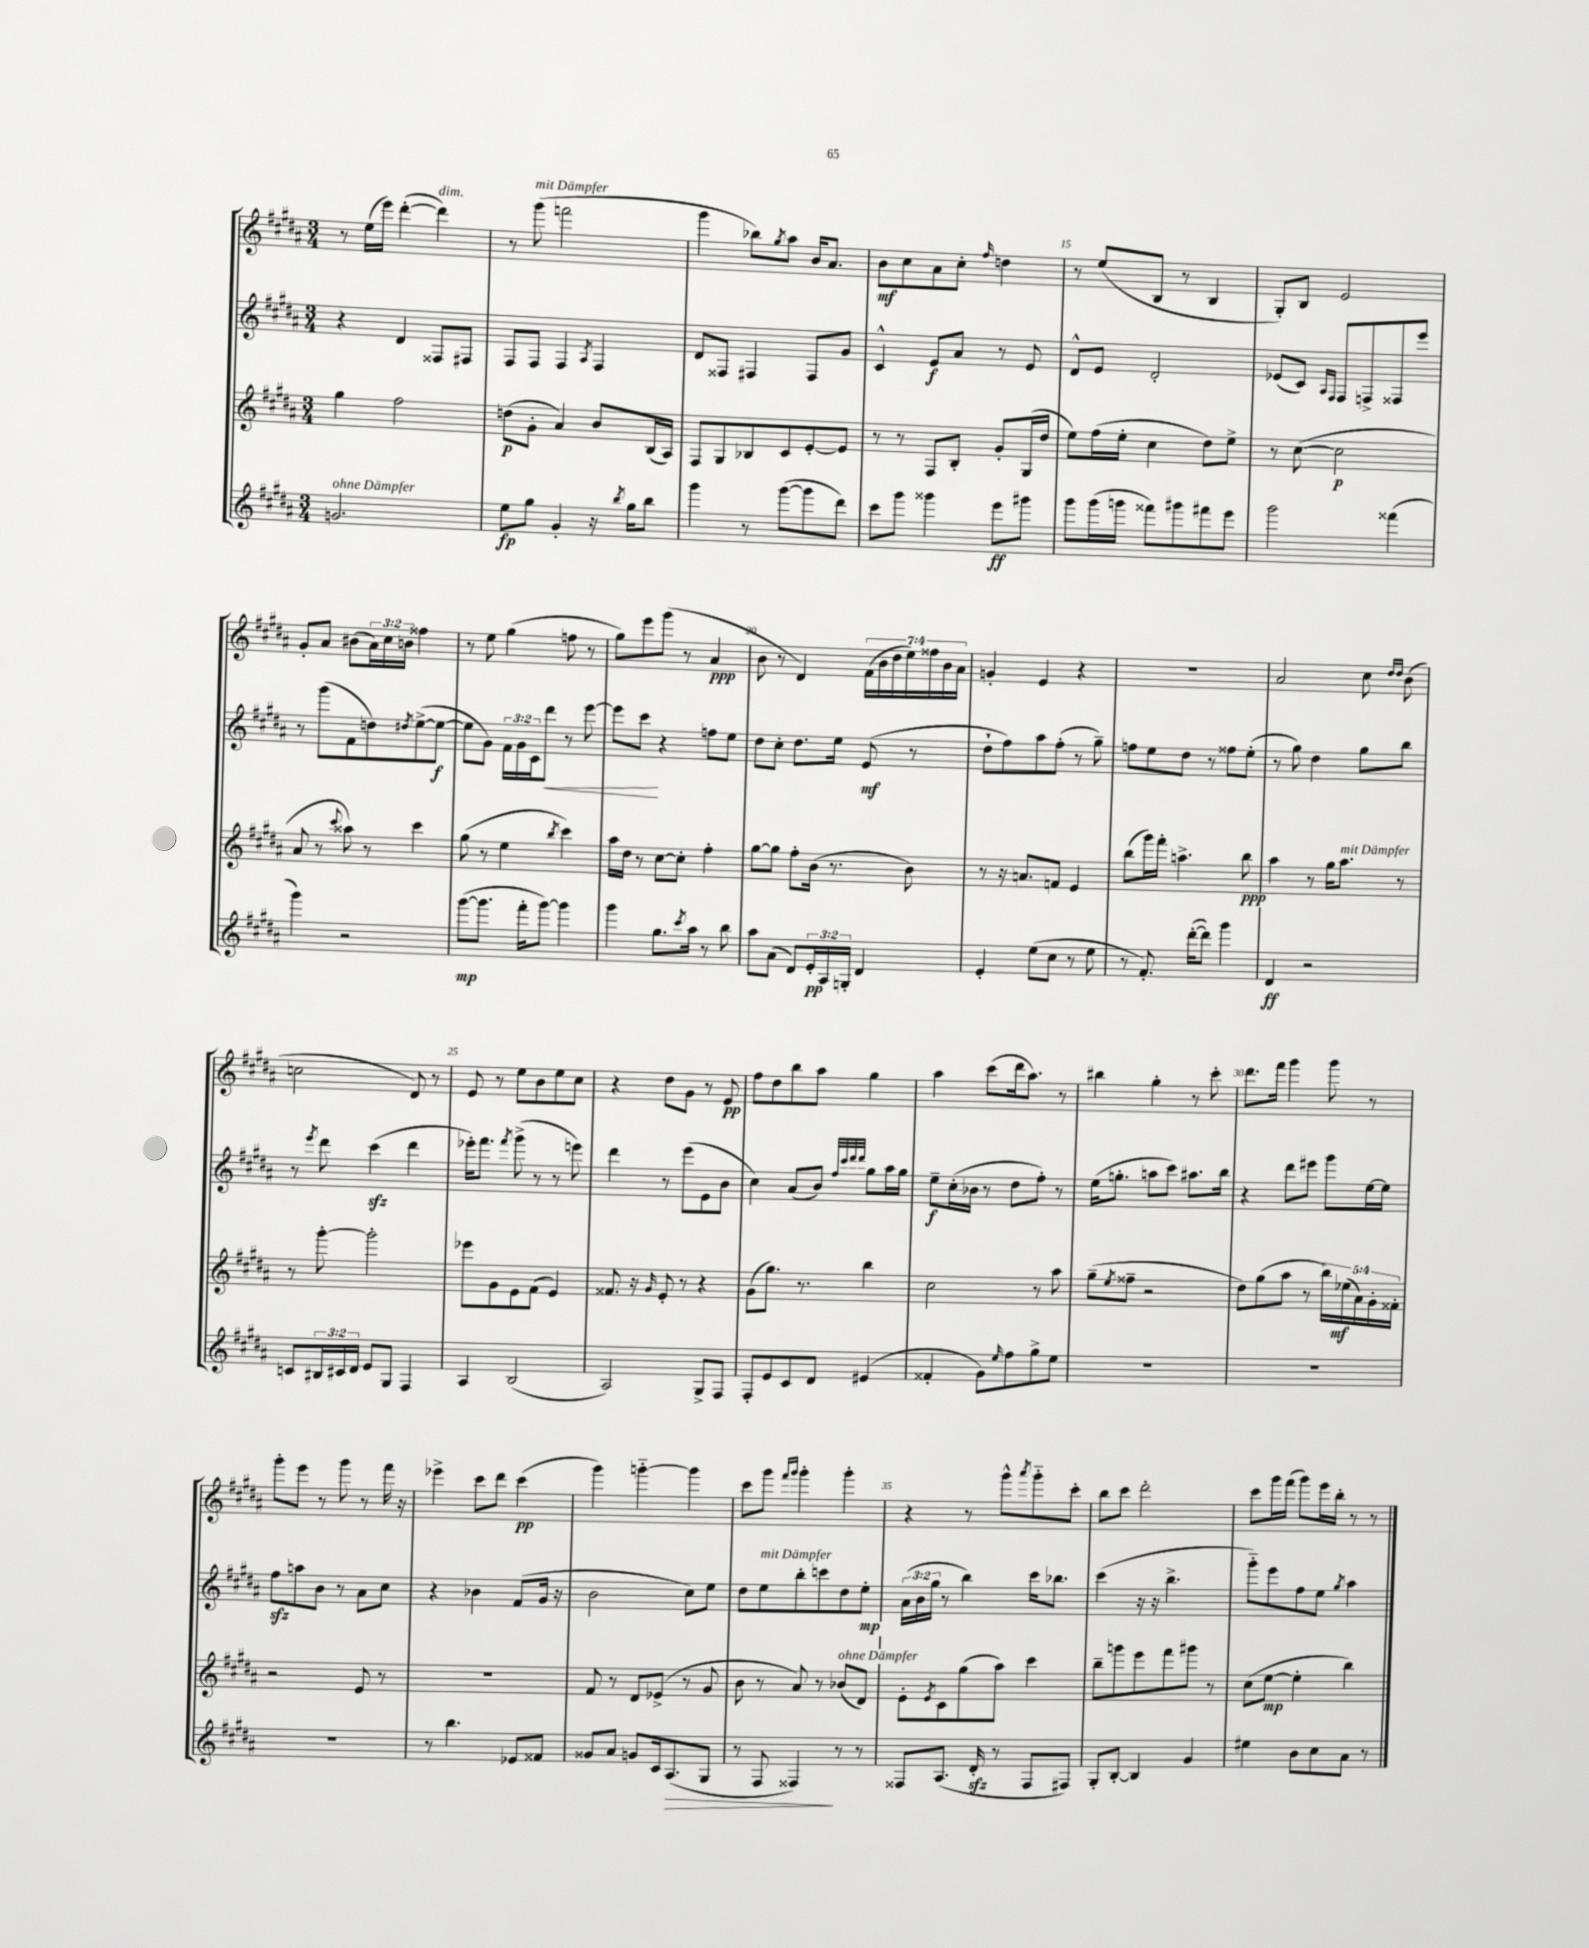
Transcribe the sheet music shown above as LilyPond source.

<<
\new StaffGroup <<
\new Staff = "s0" {
    \clef treble \key b \major \numericTimeSignature \time 3/4 \override Staff.TupletNumber.text = #tuplet-number::calc-fraction-text
    r8 e''16( e'''16) dis'''4~-.( dis'''4^\markup { \italic "dim." }) |
    r8 gis'''8^\markup { \italic "mit Dämpfer" }( f'''2 |
    gis'''4 bes''8) \acciaccatura { gis''8 } ais''8 b'16 ais'8. |
    b'8\mf cis''8 ais'8 cis''8-. \grace { fis''16 } d''4 |
    r8 e''8( b8 r8 b4 |
    gis8-.) b8 e'2 |
    gis'8-. ais'8 bis'8( \tuplet 3/2 { ais'16) cis''16 b'16 } fisis''4 |
    r8 e''8 gis''4( f''8 r8 |
    gis''8) e'''8 gis'''8( r8 ais'4\ppp |
    b'8 r8 dis'4) \tuplet 7/4 { fis'16( b'16 dis''16 e''16) fisis''16 b'16 ais'16 } |
    g'4-. e'4 r4 |
    R2. |
    ais'2 cis''8 \grace { dis''16 dis''16 } b'8( |
    c''2 dis'8) r8 |
    e'8 r8 e''8 b'8 e''8 cis''8 |
    r4 dis''8 gis'8 r8 e'8\pp |
    fis''8 dis''8 b''8 ais''8 gis''4 |
    ais''4 cis'''8( dis'''16 ais''8.) r8 |
    bis''4 gis''4-. r8 cis'''8-. |
    dis'''8. fis'''16 gis'''4 gis'''8 r8 |
    gis'''8-. e'''8 r8 gis'''8 r8 fis'''16 r16 |
    ees'''4-> cis'''8 dis'''8 cis'''4\pp( |
    gis'''4) g'''4~-_ g'''4 |
    cis'''8 gis'''8 \grace { fis'''16 gis'''16 } gis'''4-. gis'''4-. |
    r4 r8 gis'''8-^ \acciaccatura { ais'''8 } gis'''8-_ cis'''8-. |
    b''8 cis'''8 dis'''2-. |
    cis'''8 gis'''16 fis'''16( gis'''8) e'''16 b''16-. r8 r8 \bar "|." |
}
\new Staff = "s1" {
    \clef treble \key b \major \numericTimeSignature \time 3/4 \override Staff.TupletNumber.text = #tuplet-number::calc-fraction-text
    r4 dis'4 fisis8 fis8 |
    fis8 fis8 fis4 \acciaccatura { ais8 } fis4 |
    dis'8 fisis8 fis4 fis8 gis'8 |
    cis'4-^ e'8\f ais'8 r8 e'8 |
    dis'8-^ e'8 dis'2-. |
    ees'8( cis'8) \grace { ais16 fis16 } fis8 f8-> fisis8 e'''8 |
    r8 gis'''8( fis'8 d''8) \acciaccatura { dis''8 } e''8~->( e''8~\f |
    e''8 gis'8) \tuplet 3/2 { fis'16 gis'16 cis'16 } dis'''8\< r8 e'''8~ |
    e'''8 cis'''8\! r4 f''8 e''8 |
    dis''8 cis''8-. dis''8. e''16 e'8\mf( r8 |
    dis''8-! fis''8) ais''8 fis''8-.( r8 gis''8--) |
    f''8 e''8 dis''8 r8 fisis''8 e''8-.( |
    r8 gis''8) dis''4 gis''8 b''8 |
    r8 \acciaccatura { e'''8 } dis'''8 cis'''4\sfz( dis'''4 |
    ees'''16-.) fis'''8. \acciaccatura { fis'''8 } gis'''8->( r8 r8 e'''8) |
    dis'''4 r8 e'''8( e'8 b'8 |
    cis''4) ais'8( b'8) \grace { fis''32 cis'''32 dis'''32 dis'''32 } gis''8 ais''16 gis''16 |
    e''8--\f cis''16-.( bes'16 r8 dis''8 fis''8-.) r8 |
    e''16( g''8.-. a''8 cis'''8) ais''8. b''16 |
    r4 dis'''8 eis'''8 gis'''8 e''16~ e''16 |
    fis''8\sfz a''8 b'8 r8 ais'8 cis''8 |
    r4 bes'4 fis'8( gis'16 r16 |
    b'2 cis''8) e''8 |
    dis''8 e''8^\markup { \italic "mit Dämpfer" } b''8-. c'''8 dis''8 e''8-.\mp |
    \tuplet 3/2 { ais'16( b'16 gis''16 } r8 b''4) cis'''16 bes''8. |
    cis'''4( r16 r16 b''4.-> |
    gis'''8-_) e'''8 fis''8 e''8 \acciaccatura { gis''8 } ais''4 \bar "|." |
}
\new Staff = "s2" {
    \clef treble \key b \major \numericTimeSignature \time 3/4 \override Staff.TupletNumber.text = #tuplet-number::calc-fraction-text
    gis''4 fis''2 |
    d''8\p( gis'8-. ais'4) b'8 b16( ais16) |
    fis8 gis8 bes8 cis'8 e'8~-. e'8 |
    r8 r8 fis8 b8-. gis'8-. gis16( dis''16 |
    e''8) fis''16( e''16-. cis''4 dis''8) e''8-> |
    r8 cis''8~( cis''2\p |
    ais'8 r8 \appoggiatura { cis'''8 } aisis''8) r8 cis'''4 |
    gis''8( r8 e''4 \acciaccatura { b''8 } cis'''4) |
    ais''16 dis''16 r8 cis''8~ cis''8-. fis''4-. |
    gis''8~ gis''8 fis''8-. b'16( r8. b'8) |
    r8 r16 a'8. f'8 e'4 |
    b''8( gis'''16) fis'''16-. a''4.-> b''8\ppp |
    ais''4 r8 gis''16 ais''8.^\markup { \italic "mit Dämpfer" } r8 |
    r8 gis'''8~-. gis'''2-. |
    ees'''8 gis'8 e'8 fis'8( e'4) |
    fisis'8. r16 \grace { gis'16 } e'8-. r8 r4 |
    gis'8( gis''8.) r8. b''4 |
    cis''2 r8 ais''8 |
    gis''8--( \acciaccatura { e''8 } fisis''8-- r2 |
    dis''8) gis''8( ais''8 r8 \tuplet 5/4 { b''16) ees''16\mf( ais'16) gis'16-. fisis'16-. } |
    r2 e'8 r8 |
    R2. |
    fis'8 r8 dis'8 ees'8->( r8 gis'8 |
    b'8 r8 ais'8) r8 bes'8^\markup { \italic "ohne Dämpfer" }( dis'8) |
    e'8-. \acciaccatura { e'8 } cis'8 gis''8( ais''8) cis'''4 |
    b''8-- g'''8 e'''8 fis'''8 gis'''8 r8 |
    cis''8( e''8~\mp e''4-. b''4) \bar "|." |
}
\new Staff = "s3" {
    \clef treble \key b \major \numericTimeSignature \time 3/4 \override Staff.TupletNumber.text = #tuplet-number::calc-fraction-text
    g'2.^\markup { \italic "ohne Dämpfer" } |
    e''8\fp gis''8 gis'4-. r16 \acciaccatura { b''8 } gis''16 b''8 |
    gis'''4 r8 gis'''8~( gis'''8 dis'''8) |
    cis'''8 gis'''8 gisis'''4 e'''8\ff gis'''8 |
    gis'''8 gis'''16( g'''16 fisis'''8) gis'''8 fis'''8 e'''8 |
    gis'''2 fisis'''4( |
    gis'''4) r2 |
    gis'''8~\mp( gis'''8. fis'''16-. gis'''8~) gis'''4 |
    gis'''4 gis''8. \acciaccatura { cis'''8 } ais''16 r8 b''8 |
    ais''8 ais'8( dis'8) \tuplet 3/2 { e'16-.\pp ais16 g16-. } dis'4 |
    e'4-. e''8( cis''8 r8 e''8 |
    r8 fis'8.-.) dis'''16~-.( dis'''8) gis'''4 |
    dis'4\ff r2 |
    c'8 \tuplet 3/2 { bis16 cis'16 dis'16 } e'8 gis8 fis4 |
    ais4 b2( |
    ais2) gis8-> fis8 |
    fis8-. e'8 cis'8 dis'8 eis'4( |
    fisis'4-. gis'8) \grace { e''16 } fis''8 gis''8-> e''8 |
    R2. |
    R2. |
    R2. |
    r8 b''4. ees'8 fisis'8 |
    gisis'8 ais'8 g'8 cis'16 ais8.\>( gis8 |
    r8 fis8 fisis4\!) r8 r8 |
    fisis8 ais8.( dis'16-.\sfz r8 fisis8 fis8) |
    gis8-. b8~-. b4 gis'4 |
    eis''4 b'8 cis''8 ais'8 r8 \bar "|." |
}
>>
>>
\layout { \context { \Score currentBarNumber = #11 \override BarNumber.break-visibility = ##(#f #t #t) barNumberVisibility = #(every-nth-bar-number-visible 5) } }
